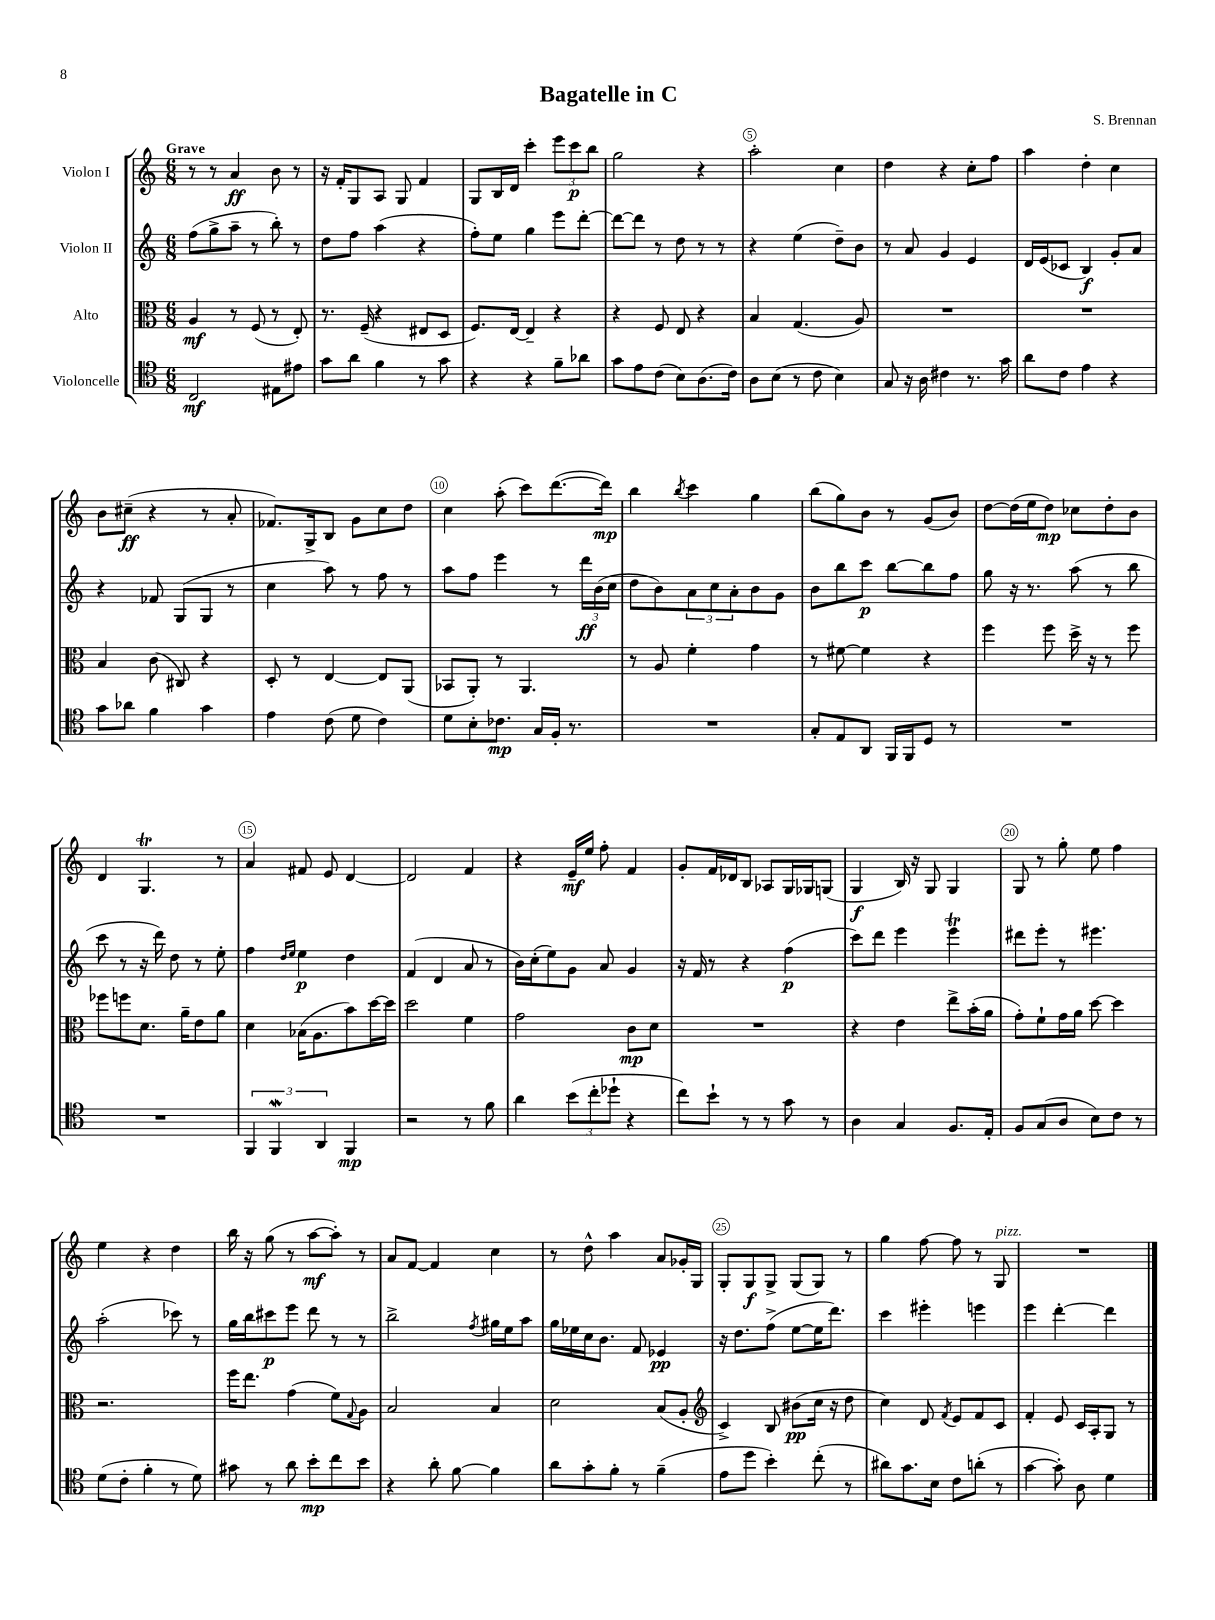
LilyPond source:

\header { title = "Bagatelle in C" composer = "S. Brennan" }
<<
\new StaffGroup <<
\new Staff = "s0" \with { instrumentName = "Violon I" } {
    \clef treble \key c \major \numericTimeSignature \time 6/8 \tempo "Grave"
    r8 r8 a'4\ff b'8 r8 |
    r16 f'16-. g8 a8 g8 f'4 |
    g8 b16 d'16 c'''4-. \tuplet 3/2 { e'''8 c'''8\p b''8 } |
    g''2 r4 |
    a''2-. c''4 |
    d''4 r4 c''8-. f''8 |
    a''4 d''4-. c''4 |
    b'8 cis''8--\ff( r4 r8 a'8-. |
    fes'8.) g16-> b8 g'8 c''8 d''8 |
    c''4 a''8-.( c'''8) d'''8.~( d'''16\mp) |
    b''4 \acciaccatura { b''8 } c'''4 g''4 |
    b''8( g''8) b'8 r8 g'8( b'8) |
    d''8~ d''16( e''16 d''8\mp) ces''8 d''8-. b'8 |
    d'4 g4.\trill r8 |
    a'4 fis'8 e'8 d'4~ |
    d'2 f'4 |
    r4 e'16--\mf e''16 f''8-. f'4 |
    g'8-. f'16 des'16 b8 aes8 g16 ges16 g8( |
    g4\f b16) r16 g8 g4 |
    g8 r8 g''8-. e''8 f''4 |
    e''4 r4 d''4 |
    b''16 r16 g''8( r8 a''8~\mf a''8-.) r8 |
    a'8 f'8~ f'4 c''4 |
    r8 d''8-^ a''4 a'8 ges'16-. g16 |
    g8-. g8\f g8-> g8( g8) r8 |
    g''4 f''8~ f''8 r8 g8^\markup { \italic "pizz." } |
    R2. \bar "|." |
}
\new Staff = "s1" \with { instrumentName = "Violon II" } {
    \clef treble \key c \major \numericTimeSignature \time 6/8
    f''8( g''8-> a''8-- r8 b''8-.) r8 |
    d''8 f''8 a''4( r4 |
    f''8-.) e''8 g''4 e'''8 d'''8~-. |
    d'''8~ d'''8 r8 d''8 r8 r8 |
    r4 e''4( d''8--) b'8 |
    r8 a'8 g'4 e'4 |
    d'16 e'16( ces'8 b4\f) g'8-. a'8 |
    r4 fes'8 g8( g8 r8 |
    c''4 a''8) r8 f''8 r8 |
    a''8 f''8 e'''4 r8 \tuplet 3/2 { d'''16\ff b'16( c''16 } |
    d''8 b'8) \tuplet 3/2 { a'8 c''8 a'8-. } b'8 g'8 |
    b'8 b''8 c'''8\p b''8~ b''8 f''8 |
    g''8 r16 r8. a''8( r8 b''8 |
    c'''8 r8 r16 d'''16) d''8 r8 e''8-. |
    f''4 \grace { d''16 e''16 } e''4\p d''4 |
    f'4( d'4 a'8 r8 |
    b'16) c''16-.( e''8) g'8 a'8 g'4 |
    r16 f'16 r8 r4 f''4\p( |
    c'''8) d'''8 e'''4 e'''4\trill |
    dis'''8 e'''8-. r8 eis'''4. |
    a''2-.( ces'''8) r8 |
    g''16 b''16 cis'''8\p e'''8 d'''8 r8 r8 |
    b''2-> \acciaccatura { f''8 } gis''16 e''16 a''8 |
    g''16 ees''16 c''16 b'8. f'8 ees'4\pp |
    r16 d''8. f''8->( e''8~ e''16 d'''8.) |
    c'''4 eis'''4-. e'''4 |
    e'''4 d'''4~-. d'''4 \bar "|." |
}
\new Staff = "s2" \with { instrumentName = "Alto" } {
    \clef alto \key c \major \numericTimeSignature \time 6/8
    a4\mf r8 f8( r8 e8-.) |
    r8. f16--( r4 eis8 d8 |
    f8.) e16~ e4-- r4 |
    r4 f8 e8 r4 |
    b4 g4.( a8) |
    R2. |
    R2. |
    b4 c'8( cis8) r4 |
    d8-. r8 e4~ e8 a,8( |
    bes,8 a,8-.) r8 a,4. |
    r8 a8 f'4-. g'4 |
    r8 fis'8~ fis'4 r4 |
    f''4 f''8 d''16-> r16 r8 f''8 |
    fes''8 f''8 d'8. a'16-- e'8 a'8 |
    d'4 bes16( a8. b'8) d''16~ d''16 |
    d''2 f'4 |
    g'2 c'8\mp d'8 |
    R2. |
    r4 e'4 e''8-> b'16-.( a'16 |
    g'8-.) f'8-! g'16 a'16 d''8~ d''4 |
    r2. |
    f''16 e''8. g'4( f'8) \appoggiatura { g8 } a8 |
    b2 b4 |
    d'2 b8( a8-. |
    \clef treble c'4->) b8 bis'8\pp( c''16 r16 d''8 |
    c''4) d'8 \acciaccatura { f'8 } e'8 f'8 c'8 |
    f'4-. e'8 c'16 a16-. g8 r8 \bar "|." |
}
\new Staff = "s3" \with { instrumentName = "Violoncelle" } {
    \clef tenor \key c \major \numericTimeSignature \time 6/8
    c2\mf eis8 eis'8 |
    g'8 a'8 f'4 r8 g'8 |
    r4 r4 f'8-- aes'8 |
    g'8 e'8 c'8( b8) a8.( c'16) |
    a8 b8( r8 c'8 b4) |
    g8 r16 a16 cis'4 r8. g'16 |
    a'8 c'8 e'4 r4 |
    g'8 aes'8 f'4 g'4 |
    e'4 c'8( d'8 c'4) |
    d'8 b8-. ces'8.\mp g16 f16-. r8. |
    R2. |
    g8-. e8 a,8 f,16 f,16 d8 r8 |
    R2. |
    R2. |
    \tuplet 3/2 { f,4 f,4\mordent a,4 } f,4\mp |
    r2 r8 f'8 |
    a'4 \tuplet 3/2 { b'8( c''8-. des''8-! } r4 |
    c''8) b'8-! r8 r8 g'8 r8 |
    a4 g4 f8. e16-. |
    f8 g8( a8 b8) c'8 r8 |
    d'8( c'8-. f'4-. r8 d'8) |
    gis'8 r8 a'8 b'8-.\mp c''8 b'8 |
    r4 a'8-. f'8~ f'4 |
    a'8 g'8-. f'8-. r8 f'4--( |
    e'8 d''8 b'4-.) c''8-.( r8 |
    ais'8) g'8. b16 c'8 a'8-.( r8 |
    g'4~ g'8-.) a8 d'4 \bar "|." |
}
>>
>>
\layout { \context { \Score \override BarNumber.break-visibility = ##(#f #t #t) barNumberVisibility = #(every-nth-bar-number-visible 5) \override BarNumber.stencil = #(make-stencil-circler 0.1 0.3 ly:text-interface::print) } }
